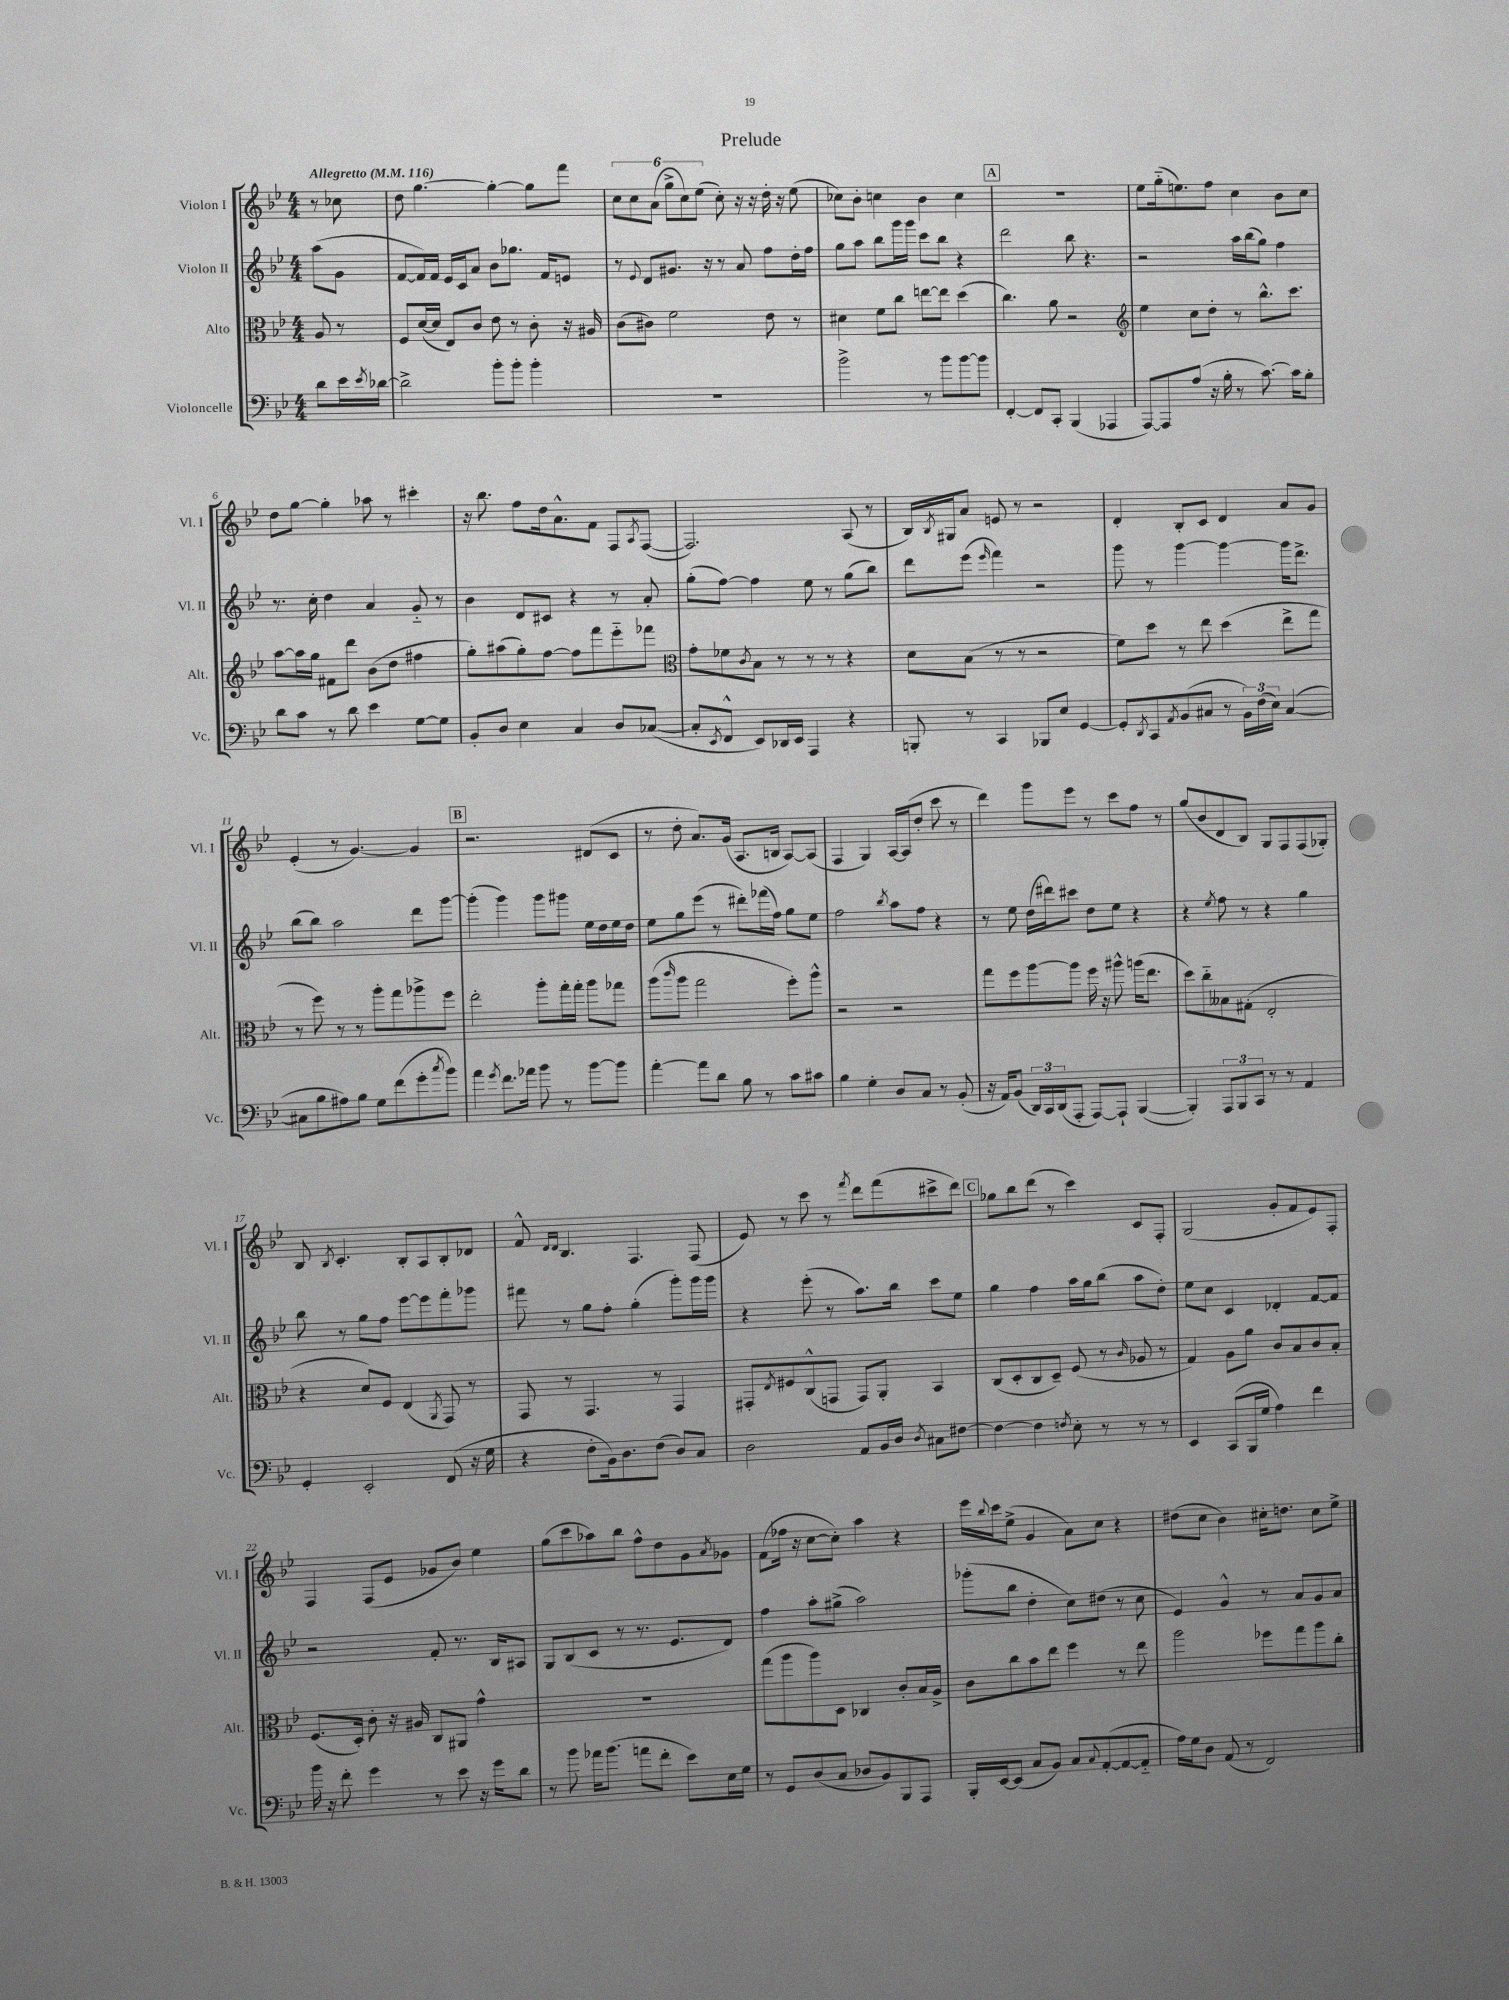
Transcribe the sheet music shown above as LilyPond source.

\header { title = "Prelude" }
<<
\new StaffGroup <<
\new Staff = "s0" \with { instrumentName = "Violon I" shortInstrumentName = "Vl. I" } {
    \clef treble \key bes \major \numericTimeSignature \time 4/4 \partial 4 \tempo "Allegretto" 4 = 116
    r8 ces''8 |
    d''8 g''4.~ g''4~-. g''8 f'''8 |
    \tuplet 6/4 { c''8 c''8 a'8( g''8-> c''8) ees''8( } c''8-.) r16 r16 d''16-. r16 ees''8( |
    ces''8) bes'8-. c''4 bes'4 c''4 |
    \mark \markup { \box "A" } R1 |
    ees''8 g''16-_( e''8.) f''8 c''4 bes'8 c''8 |
    d''8 g''8~ g''4-. aes''8 r8 cis'''4-. |
    r16 bes''8. f''8 d''16 a'8.-^ f'8 f8 \acciaccatura { a8 } f8~( |
    f2.) a8( r8 |
    bes16) \acciaccatura { bes8 } gis16 a'8 e'8 r8 r2 |
    d'4-. bes8-. c'8 d'4 a'8 g'8 |
    ees'4-.( r8 g'4.~) g'4 |
    \mark \markup { \box "B" } r2. dis'8( c'8 |
    r8 d''8-. a'8.) g'16( a8. b16 a8~) a8( |
    f4 g4) a16~ a16( d''8-. c'''8 r8 |
    d'''4) g'''8 ees'''8 r8 c'''8 f''8 r8 |
    g''8( bes'8 d'8 bes8) g8 f8 f8( ges8-.) |
    bes8 \acciaccatura { bes8 } c'4.-. bes8-. a8 bes8-. des'8 |
    f'8-^ \grace { d'16 d'16 } bes4. f4. f8( |
    ees'8) r8 c'''8 r8 \acciaccatura { f'''8 } d'''8 f'''8( cis'''8-> d'''8) |
    \mark \markup { \box "C" } ges''8 bes''8 d'''8( r8 c'''4) c'8 f8-. |
    g2( g'8-. f'8 ees'8) f8-. |
    f4 f8( ees'8 ges'8 bes'8) ees''4 |
    g''8( c'''8 aes''8) bes''8 f''8-^ d''8 g'8 \acciaccatura { a'8 } ges'8 |
    f'8( fes''16 r16 c''8~ c''8-.) a''4 r4 |
    ees'''16 \appoggiatura { bes''8 } c'''16 ees''8->( g'4 a'8) c''8 r4 |
    dis''8( c''8 bes'4) cis''16-. d''8. cis''8 ees''8-> \bar "|." |
}
\new Staff = "s1" \with { instrumentName = "Violon II" shortInstrumentName = "Vl. II" } {
    \clef treble \key bes \major \numericTimeSignature \time 4/4 \partial 4
    a''8( g'8 |
    f'8~ f'16) f'16 ees'16 c'16 a'8 bes'8 ges''8. f'16 e'8 |
    r8 \appoggiatura { ees'8 } d'8 gis'8. r16 r8 a'8 f''8 d''16-. f''16 |
    g''8 a''8 bes''8 g'''16 g'''16 c'''8 bes''8 r4 |
    \mark \markup { \box "A" } d'''2 bes''8 r4. |
    r2 a''16 bes''16( g''8) f''4 |
    r8. c''16-. d''4 a'4 g'8-_ r8 |
    bes'4 d'8 cis'8 r4 r8 a'8-. |
    g''8-.( f''8~) f''4 ees''8 r8 g''8( bes''8) |
    d'''8 ees'''8( \grace { ees'''16 } f'''4) r2 |
    g'''8 r8 g'''4~ g'''4~ g'''16 d'''8.-> |
    bes''8( bes''8) a''2 d'''8 g'''8~ |
    \mark \markup { \box "B" } g'''4-.( g'''4) g'''8 gis'''8 ees''16 d''16 ees''16 d''16 |
    ees''8 g''8 ees'''8( r8 dis'''8-.) fes'''16( f''16) g''8 ees''8 |
    f''2 \acciaccatura { bes''8 } a''8 f''8 r4 |
    r8 ees''8 d''16( dis'''16) cis'''8 d''8 ees''8 r4 |
    r4 \acciaccatura { ees''8 } f''8 r8 r4 g''4 |
    bes''8 r8 g''8 f''8 ees'''8~ ees'''8 f'''8-. ges'''8 |
    fis'''8 r8 g''8 f''8-. g''4-.( g'''8-.) g'''16 g'''16 |
    r4 ees'''8-.( r8 a''8.) bes''16 c'''8 ees''8 |
    \mark \markup { \box "C" } g''4 f''4 a''16 g''16 bes''8( a''8 d''8-.) |
    ees''8 c''8 c'4 des'4-. f'8~ f'8 |
    r2 f'8-. r8. bes16 ais8 |
    g8 bes8( c'8 r8 r8. ees'8. d'8) |
    f''4 a''8-. gis''8->( a''2) |
    ges'''8-.( bes''8 d''4-. c''8) dis''8( r8 c''8 |
    ees'4) g'4-^ r8 a'8 g'8 a'8 \bar "|." |
}
\new Staff = "s2" \with { instrumentName = "Alto" shortInstrumentName = "Alt." } {
    \clef alto \key bes \major \numericTimeSignature \time 4/4 \partial 4
    a8 r8 |
    f8 d'16~( d'16 ees8) c'8 ees'8 r8 c'8-. r16 ais16 |
    c'8( cis'8) f'2 ees'8 r8 |
    dis'4 f'8 c''8 e''8~ e''8 d''4( |
    \mark \markup { \box "A" } c''4.) a'8 r2 |
    \clef treble ees''4 c''8 d''8-. r8 bes''8.-^ c'''8. |
    a''8~ a''16 g''16 fis'8 d'''8 bes'8( d''8 fis''4 |
    g''8-.) ais''8( g''8-.) f''8~ f''8 f'''8 ees'''8-_ fes'''8 |
    \clef alto g'8-. fes'8 \acciaccatura { c'8 } bes8 r8 r8 r8 r4 |
    d'8 bes8( r8 r8 r2 |
    f'8) d''8 r8 ees''8 d''4( ees''8-> g''8 |
    r8 f''8) r8 r8 a''8-. g''8 aes''8-> f''8 |
    \mark \markup { \box "B" } ees''2-. a''8-. g''16-. g''16-. a''8 ges''8 |
    a''8( \grace { c'''16 } a''8 g''2 f''8-.) a''8-^ |
    r2 r2 |
    g''8 f''8 a''8~ a''8 f''16 r16 ais''8-^ a''16( ees''8. |
    d''8) c''8-_ beses8 gis8-.( ees2-. |
    r4 d'8) f8 ees4( \acciaccatura { a,8 } g,8) r8 |
    g,8 r8 g,4. r8 g,4 |
    gis,8-. \acciaccatura { ees8 } fis8 c8-^( g,8 g,8) a,8-. bes,4 |
    \mark \markup { \box "C" } c8( d8-. c8 d8--) f8( r8 \grace { c'16 } aes8 r8 |
    g4) a8 a'8 c'8 bes8 c'8 bes8-. |
    f8.( d16-.) c'8-. r16 ais16 c8 ais,8 g'4-^ |
    R1 |
    g''8( a''8 a''8) d8 ces4 c'8-. bes16 a16-> |
    c'8 c''8 bes'8 ees''8 f''4 r8 ees''8 |
    a''2 fes''8 g''8 a''8 c''8-. \bar "|." |
}
\new Staff = "s3" \with { instrumentName = "Violoncelle" shortInstrumentName = "Vc." } {
    \clef bass \key bes \major \numericTimeSignature \time 4/4 \partial 4
    d'8 ees'16 \acciaccatura { ees'8 } des'16~ |
    des'2-> bes'8-. bes'8-. bes'4-. |
    R1 |
    bes'2-> r8 bes'8 bes'8~ bes'8 |
    \mark \markup { \box "A" } f,4~-. f,8 c,8-. bes,,4( aes,,4 |
    a,,8~) a,,8 a8( r16 bes16-. r8 c'8.~) c'16 bes8-. |
    d'8 c'8 r8 d'8 ees'4 g8~ g8 |
    bes,8-. d8 ees4 c4 d8 ces8~( |
    ces8-. \acciaccatura { ees,8 } f,8-^ ees,8) des,16 ees,16 a,,4 r4 |
    b,,8-. r8 c,4 bes,,8 ees8 g,4~ |
    g,8-. \acciaccatura { d,8 } c,8 \acciaccatura { a,8 } bes,8( cis8 r8 \tuplet 3/2 { bes,16) f16( ees16) } cis4~( |
    cis8 bes8 ais8) bes8 g8 f'8( g'8-. \acciaccatura { c''8 } bes'8) |
    \mark \markup { \box "B" } a'4 \acciaccatura { g'8 } f'8. aes'16 bes'8 r8 bes'8~ bes'8 |
    a'4~-. a'8 d'8 bes8 r8 c'8 cis'8 |
    bes4 g4-. d8 c8 r8 bes,8-.( |
    r16 a,16) bes,8( \tuplet 3/2 { d,16) c,16 d,16( } a,,8-. a,,8~) a,,8-! bes,,4~( |
    bes,,4-.) \tuplet 3/2 { a,,8 bes,,8 c,8 } r8 r8 a,4 |
    g,4-. ees,2-. f,8( r16 g16 |
    r4 f8-. bes,16) d8. f8( d8) c8 |
    d2 a,8 bes,16 d16 \acciaccatura { d8 } cis8 fis8~ |
    \mark \markup { \box "C" } fis4~ fis4 \acciaccatura { f8 } ees8-. r8 r8 r8 |
    ees,4 c,8( bes,,16 g16 a4) f'4 |
    bes'16 r16 f'8-. g'4 r8 ees'8 r16 g'16 d'8 |
    r8 bes'8 aes'16 bes'8.( a'8 f'8-. ees'8) ees16 g16 |
    r8 g,8 d8( c8 des8 bes,8) bes,,8 a,,8 |
    bes,,16-. ees,16~ ees,8( c8 bes,8) c8 \appoggiatura { c8 } a,8~-.( a,8~ a,8-_ |
    a16) g16 d8 a,8( r8 f,2) \bar "|." |
}
>>
>>
